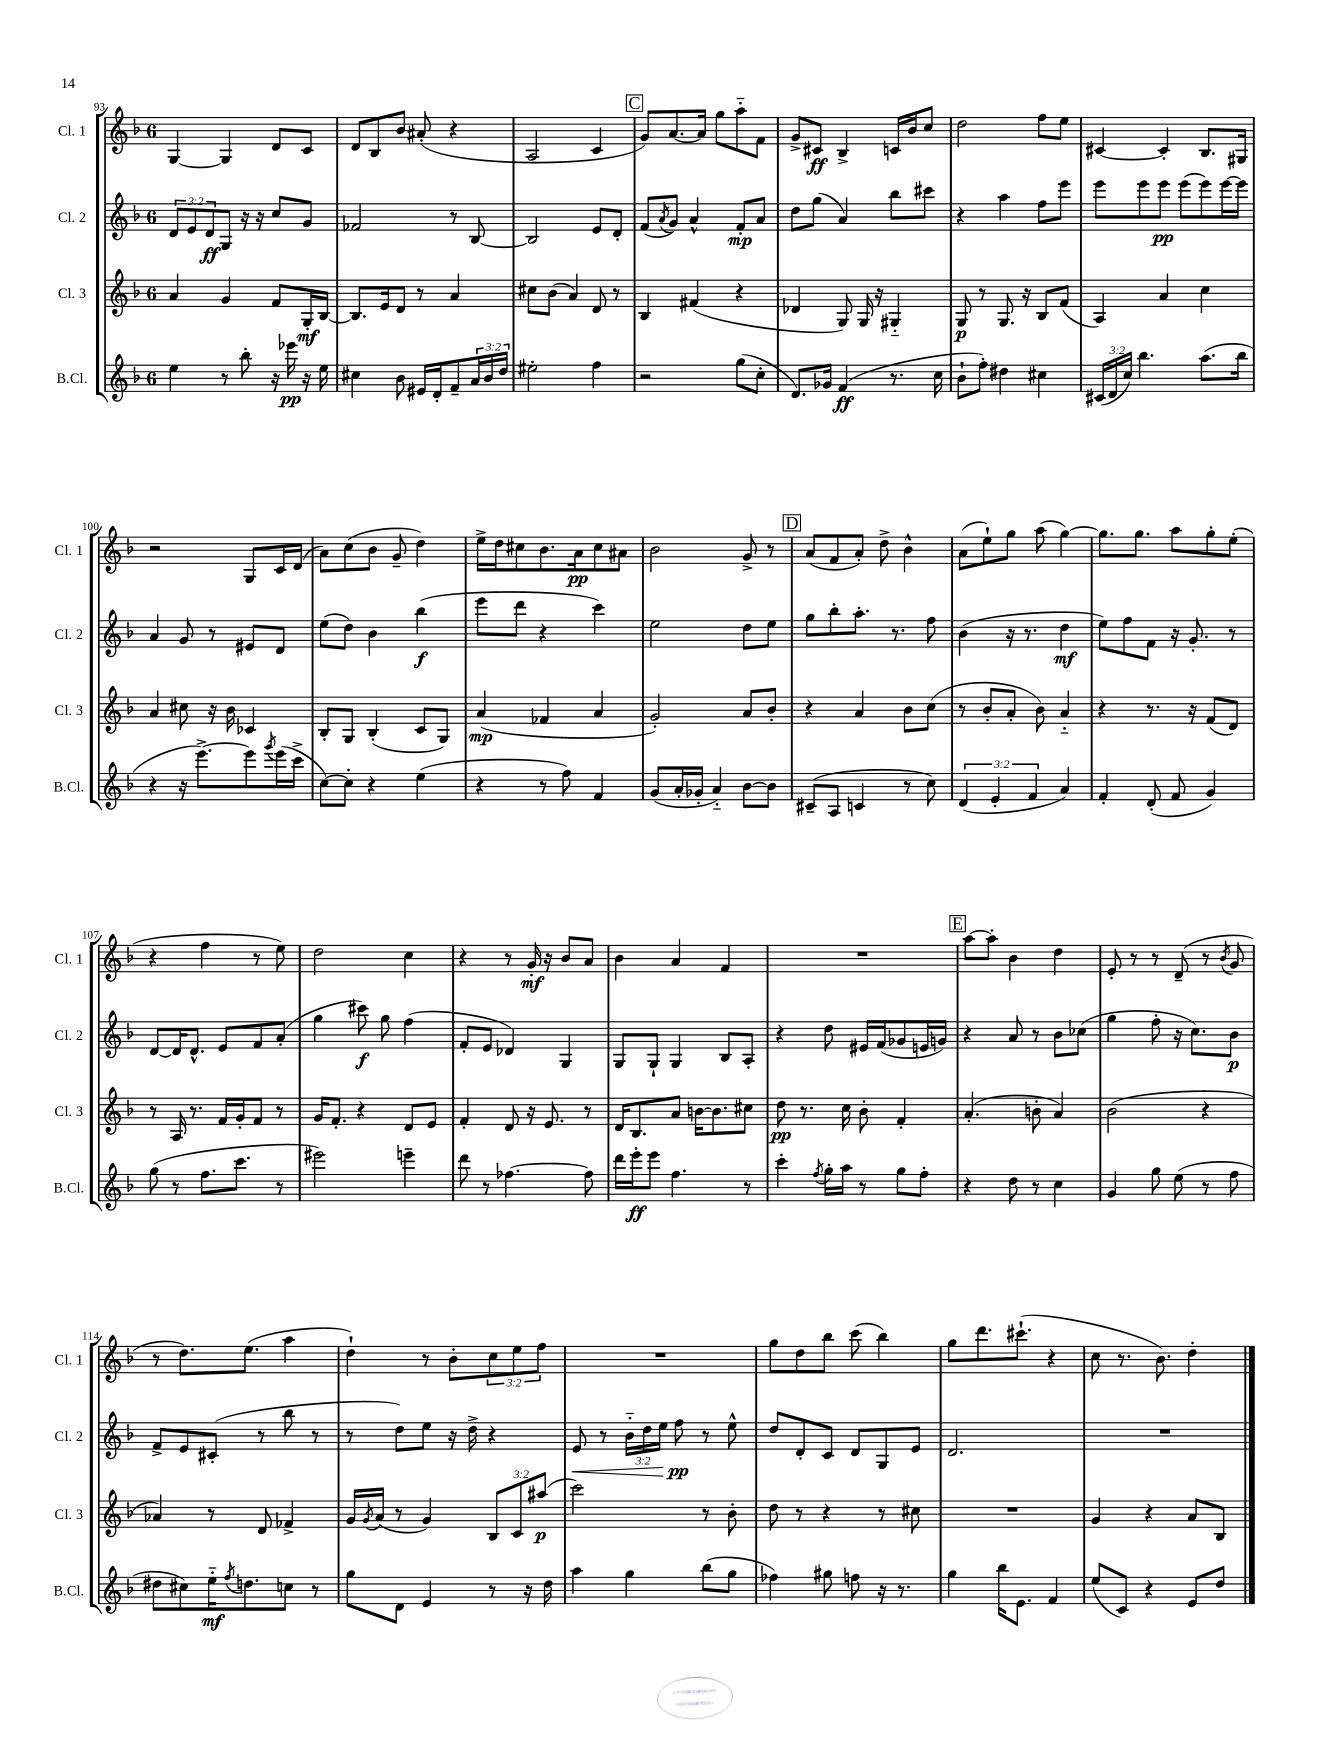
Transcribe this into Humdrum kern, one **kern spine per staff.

**kern	**kern	**kern	**kern
*staff4	*staff3	*staff2	*staff1
*clefG2	*clefG2	*clefG2	*clefG2
*k[b-]	*k[b-]	*k[b-]	*k[b-]
*M6/8	*M6/8	*M6/8	*M6/8
4ee	4a	12d	[4G
.	.	12e	.
.	.	12d	.
8r	4g	8G	4G]
8bb-'	.	16r	.
.	.	16r	.
16r	8f	8cc	8d
16eee-	.	.	.
16r	16G'	8g	8c
16ee	[16B-	.	.
=	=	=	=
4cc#	8.B-]	2f-	8d
.	.	.	8B-
.	16e	.	.
8b-	8d	.	8b-
16e#	8r	.	(8a#'
16d'	.	.	.
8f~	4a	8r	4r
24a	.	[8B-	.
24b-	.	.	.
24dd	.	.	.
=	=	=	=
2ee#'	8cc#	2B-]	2A
.	(8b-	.	.
.	4a)	.	.
4ff	8d	8e	4c
.	8r	8d'	.
=	=	=	=
2r	4B-	(8f	8g)
.	.	8qa	.
.	.	8g)	[8.a
.	(4f#	4a^^	.
.	.	.	16a]
.	.	.	8gg
(8gg	4r	8f'	8aa'~
8cc'	.	8a	8f
=	=	=	=
8.d)	4d-	8dd	8g^
.	.	(8gg	8c#
16g-	.	.	.
(4f	8G)	4a)	4B-^
.	16G	.	.
.	16r	.	.
8.r	4G#'~	8bb-	16c
.	.	.	16b-
.	.	8ccc#	8cc
16cc	.	.	.
=	=	=	=
8b-`	8G	4r	2dd
8ff')	8r	.	.
4dd#	8.G	4aa	.
.	16r	.	.
4cc#	8B-	8ff	8ff
.	(8f	8eee	8ee
=	=	=	=
(24c#	4A)	8eee	[4c#
24d	.	.	.
24cc)	.	.	.
4.bb-	.	8eee	.
.	4a	8eee	4c#']
.	.	(8eee	.
(8.aa	4cc	8eee)	8.B-
.	.	[16eee	.
16bb-	.	16eee]	16G#
=	=	=	=
4r	4a	4a	2r
16r	8cc#	8g	.
[8.eee^)	.	.	.
.	16r	8r	.
.	16b-	.	.
8eee]	4c-	8e#	8G
8qggg	.	.	.
(16eee	.	8d	16c
16ccc^	.	.	(16d
=	=	=	=
[8cc)	8B-'	(8ee	8a)
8cc']	8G	8dd)	(8cc
4r	(4B-'	4b-	8b-
.	.	.	8g~
(4ee	8c	(4bb-	4dd)
.	8G)	.	.
=	=	=	=
4r	(4a	8eee	16ee^
.	.	.	16dd
.	.	8ddd	8cc#
8r	4f-	4r	8.b-
8ff)	.	.	.
.	.	.	16a
4f	4a	4ccc)	8cc#
.	.	.	8a#
=	=	=	=
(8g	2g')	2ee	2b-
16a'	.	.	.
16g-'	.	.	.
4a'~)	.	.	.
[8b-	8a	8dd	8g^
8b-]	8b-'	8ee	8r
=	=	=	=
(8c#~	4r	8gg	(8a
8A	.	8bb-'	8f
4c	4a	8.aa'	8a')
.	.	.	8dd^
.	.	8.r	.
8r	8b-	.	4b-^^
8cc)	(8cc	8ff	.
=	=	=	=
(6d	8r	(4b-	(8a
.	8b-'	.	8ee`)
6e'	.	.	.
.	8a'	16r	8gg
.	.	8.r	.
6f	.	.	.
.	8b-)	.	(8aa
4a)	4a'~	4dd	[4gg)
=	=	=	=
4f'	4r	8ee)	8.gg]
.	.	8ff	.
.	.	.	8.gg
(8d'	8.r	8f	.
8f	.	16r	8aa
.	16r	8.g'	.
4g)	(8f	.	8gg'
.	8d)	8r	(8ee'
=	=	=	=
(8gg	8r	[8d	4r
8r	16A	16d]	.
.	8.r	8.d^^	.
8.ff	.	.	4ff
.	16f	8e	.
8.ccc	16g'	.	.
.	8f	8f	8r
8r	8r	(8a'	8ee)
=	=	=	=
2eee#)	16g	4gg	2dd
.	8.f'	.	.
.	4r	8ccc#)	.
.	.	8gg	.
4eee~	8d	(4ff	4cc
.	8e	.	.
=	=	=	=
8ddd	4f'	8f'	4r
8r	.	8e	.
[4.ff-	8d	4d-)	8r
.	16r	.	16g'
.	8.e	.	16r
.	.	4G	8b-
8ff-]	8r	.	8a
=	=	=	=
16ddd	16d	8G	4b-
16eee'	8.B-	.	.
8eee	.	8G`	.
4.ff	8a	4G	4a
.	[16b	.	.
.	8.b]	.	.
.	.	8B-	4f
8r	8cc#	8A'	.
=	=	=	=
4ccc'	8dd	4r	2.r
.	8.r	.	.
8qff	.	.	.
16gg'	.	8dd	.
16aa	16cc	.	.
8r	8b-'	16e#	.
.	.	(16f	.
8gg	4f'	8g-	.
8ff'	.	16e	.
.	.	16g)	.
=	=	=	=
4r	(4.a'	4r	[8aa
.	.	.	8aa']
8dd	.	8a	4b-
8r	8b'	8r	.
4cc	4a)	8b-	4dd
.	.	(8cc-	.
=	=	=	=
4g	(2b-	4gg	8e'
.	.	.	8r
8gg	.	8ff'	8r
(8ee	.	16r	(8d~
.	.	8.cc)	.
8r	4r	.	8r
.	.	.	8qb-
8ff	.	8b-	8g
=	=	=	=
8dd#	4a-)	8f^	8r
8cc#)	.	8e	8.dd)
16ee'~	8r	(8c#'	.
8qff	.	.	.
8.dd	.	.	(8.ee
.	8d	8r	.
8cc	4f-^	8bb-	4aa
8r	.	8r	.
=	=	=	=
8gg	16g	8r	4dd`)
.	8qg	.	.
.	(16a	.	.
8d	8r	8dd)	.
4e	4g)	8ee	8r
.	.	16r	8b-'
.	.	16dd^	.
8r	12B-	4r	12cc
.	12c	.	12ee
16r	.	.	.
.	(12aa#	.	12ff
16dd	.	.	.
=	=	=	=
4aa	2ccc)	8e	2.r
.	.	8r	.
4gg	.	24b-'~	.
.	.	24dd	.
.	.	24ee	.
.	.	8ff	.
(8bb-	8r	8r	.
8gg	8b-'	8ee^^	.
=	=	=	=
4ff-)	8dd	8dd	8gg
.	8r	8d'	8dd
8gg#	4r	8c	8bb-
8ff	.	8d	(8ccc
16r	8r	8G	4bb-)
8.r	.	.	.
.	8cc#	8e	.
=	=	=	=
4gg	2.r	2.d	8gg
.	.	.	8.ddd
16bb-	.	.	.
8.e	.	.	(8.ccc#`
4f	.	.	4r
=	=	=	=
(8ee	4g	2.r	8cc
8c)	.	.	8.r
4r	4r	.	.
.	.	.	8.b-)
8e	8a	.	4dd'
8dd	8B-	.	.
==	==	==	==
*-	*-	*-	*-
